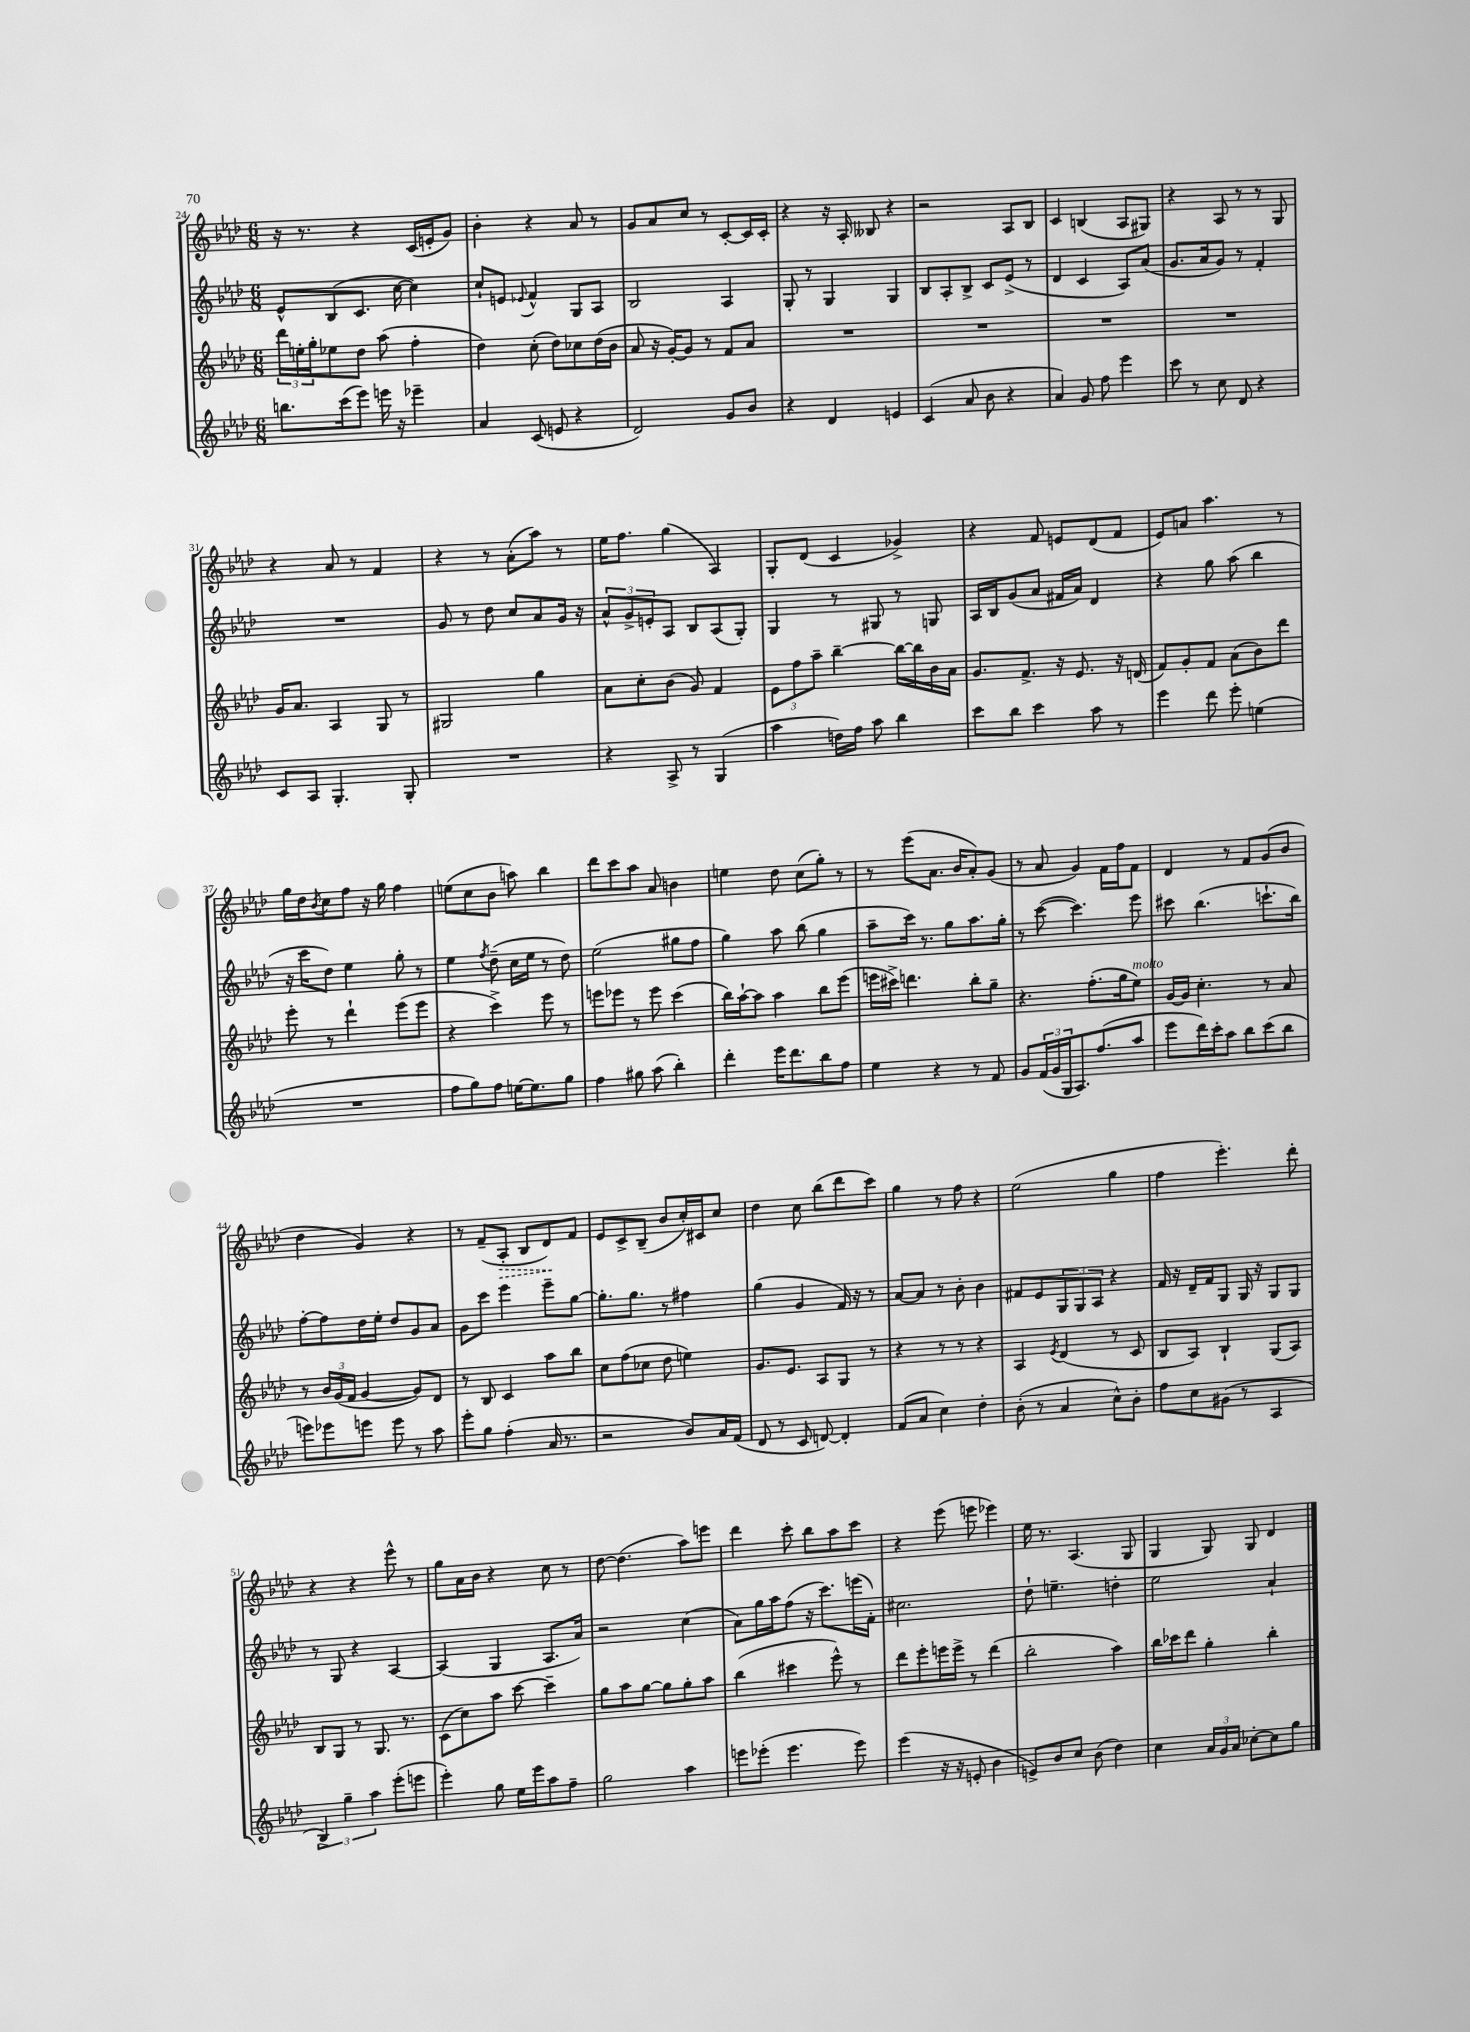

**kern	**kern	**kern	**kern	**dynam
*part4	*part3	*part2	*part1	*part1
*staff4	*staff3	*staff2	*staff1	*staff1
*clefG2	*clefG2	*clefG2	*clefG2	*
*k[b-e-a-d-]	*k[b-e-a-d-]	*k[b-e-a-d-]	*k[b-e-a-d-]	*
*M6/8	*M6/8	*M6/8	*M6/8	*
=24	=24	=24	=24	=24
8.bbn\L	24ddd-\LL	8e-^^/L	16r	.
.	24een'\	.	.	.
.	.	.	8.r	.
.	24gg'\J	.	.	.
.	8ee-X\	(8B-/	.	.
(16ccc\k	.	.	.	.
8eee-\J)	8dd-\J	8.c/J	4r	.
16eeen\	(8aa-\	.	.	.
16r	.	[16cc\	.	.
4eee-X~\	4ff'\	4cc\])	(16c/LL	.
.	.	.	16en'/J	.
.	.	.	8g/J)	.
=25	=25	=25	=25	=25
4a-/	4dd-\)	8cc`/L	4b-'\	.
.	.	8en/J	.	.
.	.	8qqe-X/	.	.
(8c/	(8cc'\	4f^^/	4r	.
8en/	8dd-\L)	.	.	.
4r	8cc-X\	8G/L	8a-/	.
.	(16dd-\L	8A-/J	8r	.
.	16b-\JJ	.	.	.
=26	=26	=26	=26	=26
2d-/)	8a-/	2B-/	8g/L	.
.	16r	.	8a-/	.
.	[16g'/KL)	.	.	.
.	8g/J]	.	8cc/J	.
.	8r	.	8r	.
8g/L	8f/L	4A-/	[8c'/L	.
8b-/J	8a-/J	.	16c/L]	.
.	.	.	16c'/JJ	.
=27	=27	=27	=27	=27
4r	2.r	8G'/	4r	.
.	.	8r	.	.
4d-/	.	4G/	16r	.
.	.	.	16A-'/	.
.	.	.	8B--X/	.
4en/	.	4G/	4r	.
=28	=28	=28	=28	=28
(4c/	2.r	8B-/L	2r	.
.	.	8A-'/	.	.
8a-/	.	8B-^/J	.	.
8b-\	.	8c/L	.	.
4r	.	(8e-^/J	8A-/L	.
.	.	8r	8B-/J	.
=29	=29	=29	=29	=29
4a-/)	2.r	4d-/	4c/	.
8g/	.	4c/	(4Bn/	.
8ff\	.	.	.	.
4eee-\	.	8A-/L)	8A-/L	.
.	.	(8a-/J	8G#X/J)	.
=30	=30	=30	=30	=30
8ccc\	2.r	8.g/L	4r	.
8r	.	.	.	.
.	.	16a-/k	.	.
8cc\	.	8g/J)	8A-/	.
8d-/	.	8r	8r	.
4r	.	4f'/	8r	.
.	.	.	8G/	.
!!LO:LB:g=z
=31	=31	=31	=31	=31
8c/L	16g/KL	2.r	4r	.
.	8.a-/J	.	.	.
8A-/J	.	.	.	.
4.G'/	4A-/	.	8a-/	.
.	.	.	8r	.
.	8G/	.	4f/	.
8G'/	8r	.	.	.
=32	=32	=32	=32	=32
2.r	2G#X/	8g/	4r	.
.	.	8r	.	.
.	.	8dd-\	8r	.
.	.	8cc/L	(8a-'\L	.
.	4gg\	8a-/	8aa-\J)	.
.	.	16g/Jk	8r	.
.	.	16r	.	.
=33	=33	=33	=33	=33
4r	8a-\L	12a-^^/L	16ee-\KL	.
.	.	.	8.ff\J	.
.	.	12g^/	.	.
.	8cc'\	.	.	.
.	.	12en'/	.	.
8A-^/	(8b-\J	8A-/J	(4gg\	.
8r	8g/)	8B-/L	.	.
(4G/	4f/	(8A-/	4A-/)	.
.	.	8G'/J)	.	.
=34	=34	=34	=34	=34
4aa-\	12e-\L	4G/	8G'/L	.
.	12ff\	.	.	.
.	.	.	(8d-/J	.
.	12aa-~\J	.	.	.
16ddn\LL)	[4bb-~\	8r	4c/	.
16ff\JJ	.	.	.	.
8aa-\	.	8G#X/	.	.
4bb-\	16bb-\LL_	8r	4g-X^/)	.
.	16bb-\]	.	.	.
.	16b-\	8Gn/	.	.
.	16a-\JJ	.	.	.
=35	=35	=35	=35	=35
8ccc\L	8.g/L	16A-/LL	4r	.
.	.	16B-/J	.	.
8bb-\J	.	(8g/	.	.
.	8.f^/J	.	.	.
4ccc\	.	8a-/J	8f/	.
.	16r	16f#X/LL	8en/L	.
.	8.e-/	16a-/JJ)	.	.
8aa-\	.	4d-/	(8d-/	.
8r	16r	.	8f/J	.
.	(16dn/	.	.	.
=36	=36	=36	=36	=36
4eee-\	8f/L)	4r	8e-/L)	.
.	8g'/	.	8an/J	.
8ddd-\	8f/J	8gg\	4.aa-\	.
8eee-'\	(8a-\L	(8aa-\	.	.
(4een\	8b-\)	4bb-\	.	.
.	8ddd-\J	.	8r	.
!!LO:LB:g=z
=37	=37	=37	=37	=37
2.r	8eee-'\	16r	16gg\LL	.
.	.	16ccc\KL	16dd-\J	.
.	.	.	8qb-/	.
.	8r	8dd-\J)	8cc\	.
.	4ddd-`\	4ee-\	8ff\J	.
.	.	.	16r	.
.	.	.	16gg\	.
.	(8eee-\L	8gg'\	4ff\	.
.	8eee-\J	8r	.	.
=38	=38	=38	=38	=38
8ff\L	4r	4ee-\	(8een\L	.
8gg\)	.	.	8cc\	.
.	.	8qff/	.	.
8ff\J	4ccc^\)	(8dd-~\	8b-\J	.
[16een\KL	.	16cc\LL	8aan\)	.
8.ee\]	.	16ee-\JJ	.	.
.	8eee-\	8r	4bb-\	.
8gg\J	8r	8dd-\)	.	.
=39	=39	=39	=39	=39
4ff\	8eeen\L	(2ee-\	8ddd-\L	.
.	8eee-X\J	.	8ccc\	.
8gg#X\	8r	.	8aa-\J	.
(8aa-\	8eee-\	.	8a-/	.
4bb-'\)	(4ccc\	8gg#X\L	4bn\	.
.	.	8ff\J	.	.
=40	=40	=40	=40	=40
4ddd-'\	16bb-\LL)	4gg\)	4een\	.
.	[16aa-`\J	.	.	.
.	8aa-\J]	.	.	.
16eee-\KL	4aa-\	8aa-\	8dd-\	.
8.ddd-\	.	.	.	.
.	.	(8bb-\	(8cc\L	.
8bb-\	8bb-\L	4gg\	8gg'\J)	.
8ff\J	(8eee-\J	.	8r	.
=41	=41	=41	=41	=41
4ee-\	16eeen\LL	8aa-~\L	8r	.
.	16ccc#X^\JJ)	.	.	.
.	4.dddn\	16ccc\Jk)	(8eee-\L	.
.	.	8.r	.	.
4r	.	.	8.a-\J	.
.	.	8gg\L	.	.
.	.	.	16b-/KL	.
8r	8bb-'\L	8.aa-\	8a-'/)	.
8f/	8gg~\J	.	(8g/J	.
.	.	16gg'\Jk	.	.
=42	=42	=42	=42	=42
8g/L	4.r	8r	8r	.
(24f/L	.	([8ccc\	8a-/	.
24g/	.	.	.	.
24G/J	.	.	.	.
8.A-/)	.	4.ccc\])	4g/)	.
.	(8.ff'\L	.	.	.
(8.ff/	.	.	.	.
.	.	.	16f\LL	.
.	16gg\k	.	16ff\J	.
!	!LO:TX:a:i:t=molto	!	!	!
8aa-/J	8ee-\J)	8eee-\	8f\J	.
=43	=43	=43	=43	=43
8eee-\L	[16g/LL	8ccc#X\	4d-/	.
.	16g/JJ]	.	.	.
16ddd-\L)	4.cc'\	(4.bb-\	.	.
16ccc'\J	.	.	.	.
8aa-\J	.	.	8r	.
8bb-\L	.	.	8f/L	.
(8ccc\	8r	8.cccn`\L	(8g/	.
8bb-\J	8a-/	.	8b-/J	.
.	.	16bb-\Jk)	.	.
!!LO:LB:g=z
=44	=44	=44	=44	=44
8eeen\L)	8r	[8ff'\L	4dd-\	.
8eee-X\	24b-/LL	8ff\]	.	.
.	(24g/	.	.	.
.	24f/JJ	.	.	.
8eeen\J	[4g/	16dd-\L	4g/)	.
.	.	16ee-'\JJ	.	.
8eee\	.	8dd-/L	.	.
8r	8g/L])	8g/	4r	.
8aa-\	8d-/J	8a-/J	.	.
=45	=45	=45	=45	=45
8eee-'\L	8r	8g\L	8r	.
8gg\J	8B-/	8ccc\J	(8f~/L	.
!	!	!	!	!LO:HP:b
(4ff'\	4c/	4eee-\	8A-'/J	>
.	.	.	8B-/L	.
16a-/	8aa-\L	8eee-~\L	8d-/)	.
8.r	.	.	.	.
.	8bb-\J	[8gg\J	8f/J	]
=46	=46	=46	=46	=46
2r	8cc\L	8.gg'\L]	8e-/L	.
.	(8ff\	.	8c^/	.
.	.	8.gg\J	.	.
.	8cc-X\J	.	(8B-~/J	.
.	8dd-\	8r	8b-/L	.
8b-/L)	4een\)	4ff#X\	16cc'/L)	.
.	.	.	16c#X/J	.
16a-/L	.	.	8cc/J	.
(16f/JJ	.	.	.	.
=47	=47	=47	=47	=47
8d-/	8.g/L	(4gg\	4dd-\	.
8r	.	.	.	.
.	8.e-/J	.	.	.
8c/	.	4g/	8cc\	.
[8dn/)	8A-/L	.	(8bb-\L	.
4d'/]	8G/J	16f/)	8ddd-\	.
.	.	16r	.	.
.	8r	8r	8ccc\J)	.
=48	=48	=48	=48	=48
(8f/L	4r	[8a-/L	4gg\	.
8a-/J	.	8a-/J]	.	.
4cc\)	8r	8r	8r	.
.	8r	8b-'\	8ff\	.
4dd-'\	4r	4b-\	4r	.
=49	=49	=49	=49	=49
(8b-'\	4A-/	8f#X/L	(2ee-\	.
8r	.	8e-/	.	.
.	8qe-/	.	.	.
4a-/	(4d-/	12G/	.	.
.	.	12G/	.	.
.	.	12A-/J	.	.
8cc^^\L)	8r	4r	4gg\	.
8b-'\J	8c/	.	.	.
=50	=50	=50	=50	=50
8ff\L	8B-/L	16f/	4ff\	.
.	.	16r	.	.
8cc\	8A-/J)	16d-~/LL	.	.
.	.	16f/J	.	.
(8g#X\J	4B-`/	8G/J	4.eee-'\)	.
8r	.	16G/	.	.
.	.	16r	.	.
4A-/	(8G/L	8G/L	.	.
.	8A-/J)	8G/J	8ddd-'\	.
!!LO:LB:g=z
=51	=51	=51	=51	=51
6B-^/)	8B-/L	8r	4r	.
.	8G/J	8G/	.	.
6gg~\	.	.	.	.
.	8r	4r	4r	.
6aa-\	.	.	.	.
.	8.G/	.	.	.
(8eee-'\L	.	[4A-/	8eee-^^\	.
.	8.r	.	.	.
8eeen\J	.	.	8r	.
=52	=52	=52	=52	=52
4eee-'\)	(8c\L	(4A-/]	8gg\L	.
.	8cc\)	.	16a-\L	.
.	.	.	16b-\JJ	.
8gg\	8aa-\J	4G/	4r	.
16ee-\LL	[8ccc\	.	.	.
16eee-\J	.	.	.	.
8aa-\	4ccc~\]	8.A-/L	8cc\	.
8ff~\J	.	.	8r	.
.	.	16a-/Jk)	.	.
=53	=53	=53	=53	=53
2gg\	8gg\L	2r	[8dd-\	.
.	8aa-\	.	(4.dd-\]	.
.	[8gg\J	.	.	.
.	8gg\L]	.	.	.
4aa-\	8gg'\	(4cc\	8aa-\L)	.
.	8aa-\J	.	8eeen\J	.
=54	=54	=54	=54	=54
8eeen\L	(4bb-\	8a-\L)	4ddd-\	.
(8eee-X'\J	.	16gg\L	.	.
.	.	16aa-\J	.	.
4.eee-\	4ccc#X\	(8ff\J	8ccc'\	.
.	.	16r	8bb-\L	.
.	.	8.ccc\L)	.	.
.	8eee-^^\)	.	8aa-\	.
8eee-\)	8r	(16eeen\L	8ccc\J	.
.	.	16f'\JJ)	.	.
=55	=55	=55	=55	=55
(4eee-\	8ddd-\L	2.cc#X\	4r	.
.	8eee-'\	.	.	.
16r	16eeen\L	.	(8eee-\	.
16r	16eee^\JJ	.	.	.
8en'/	8r	.	8eeen\	.
4b-\	(4ddd-\	.	4eee-X\)	.
=56	=56	=56	=56	=56
8en^/L)	2bb-'\	8dd-`\	16ee-\	.
.	.	.	8.r	.
8b-/	.	4.een~\	.	.
8cc/J	.	.	(4.A-/	.
(8b-\	.	.	.	.
4dd-\)	4aa-\)	4ddn'\	.	.
.	.	.	8G/	.
=57	=57	=57	=57	=57
4cc\	16bb-\LL	2ee-\	4G/	.
.	16ccc-X\J	.	.	.
.	8ddd-\J	.	.	.
24a-/LL	4gg'\	.	8G/)	.
24g/	.	.	.	.
24a-/JJ	.	.	.	.
[8cc-X'\L	.	.	8G/	.
8cc-\]	4bb-'\	4a-`/	4d-/	.
8gg\J	.	.	.	.
==	==	==	==	==
*-	*-	*-	*-	*-
